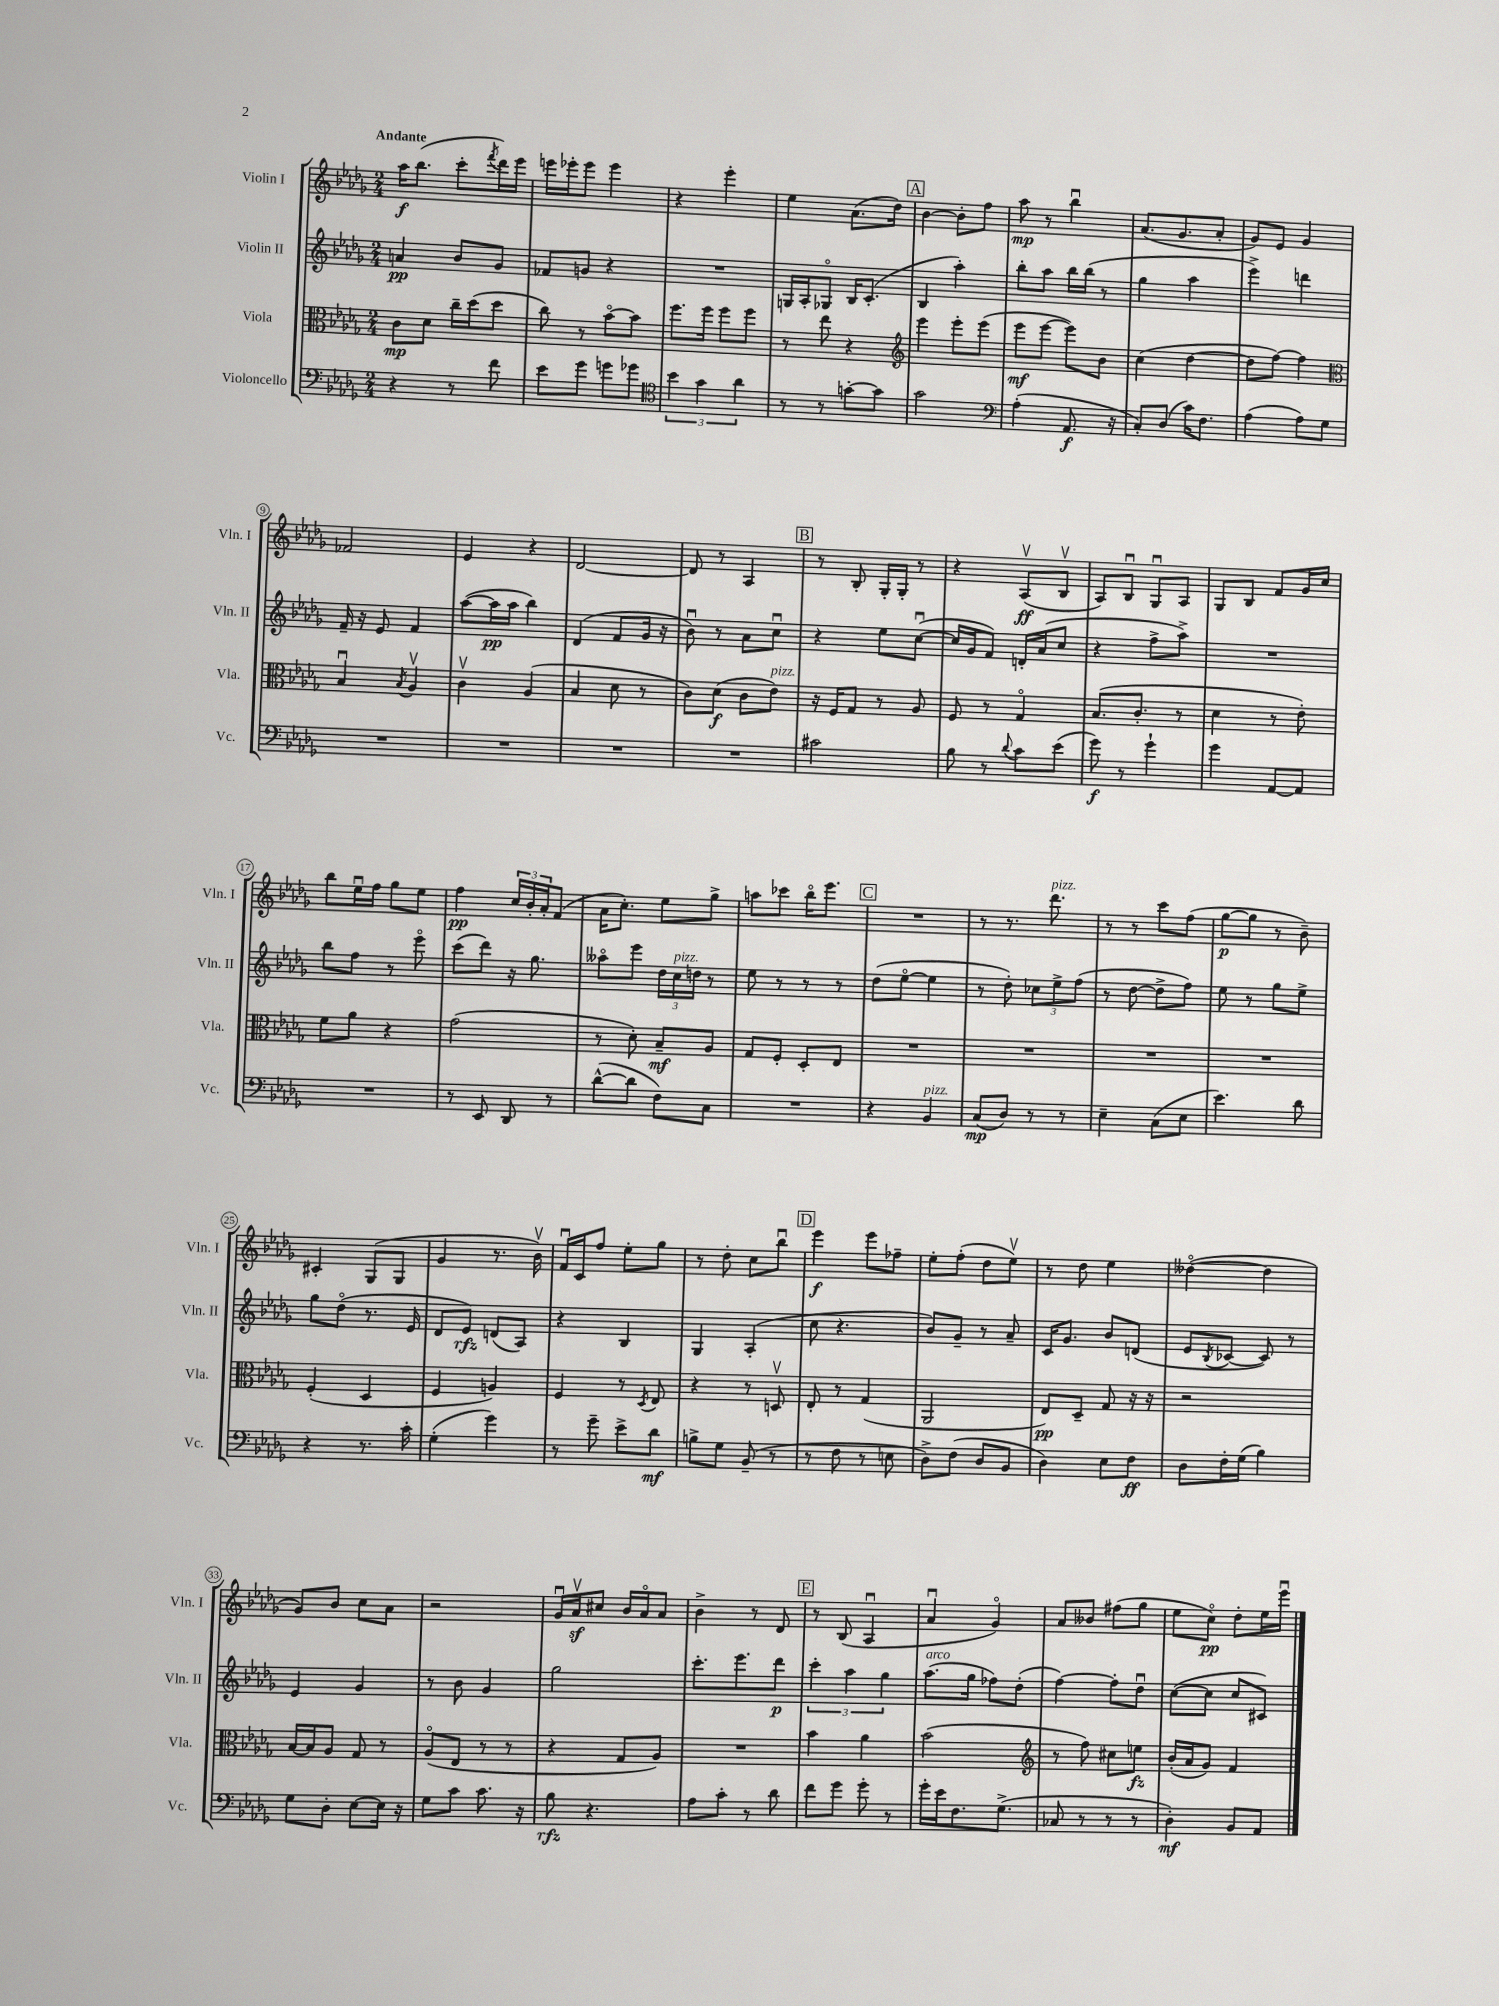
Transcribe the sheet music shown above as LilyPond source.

<<
\new StaffGroup <<
\new Staff = "s0" \with { instrumentName = "Violin I" shortInstrumentName = "Vln. I" } {
    \clef treble \key des \major \numericTimeSignature \time 2/4 \tempo "Andante"
    aes''16\f bes''8.( c'''8-. \acciaccatura { f'''8 } des'''16) ees'''16 |
    e'''16 ees'''16-. ees'''8 ees'''4 |
    r4 ees'''4-. |
    ees''4 aes'8.( des''16) |
    \mark \markup { \box "A" } bes'4~ bes'8-. f''8 |
    aes''8\mp r8 bes''4\downbow |
    aes'8.( ges'8. aes'8-. |
    ges'8) ees'8 ges'4 |
    fes'2 |
    ees'4 r4 |
    des'2~ |
    des'8 r8 aes4 |
    \mark \markup { \box "B" } r8 bes8-. ges16-. ges16-. r8 |
    r4 aes8\upbow\ff( bes8\upbow |
    aes8) bes8\downbow ges8\downbow aes8 |
    ges8 bes8 f'8 ges'16 c''16 |
    bes''8 ees''16\downbow f''16 ges''8 ees''8 |
    f''4\pp \tuplet 3/2 { c''16 bes'16-. aes'16-. } f'8( |
    aes'16 c''8.-.) ees''8 ges''8-> |
    a''8 ces'''8 bes''16\flageolet ees'''8. |
    \mark \markup { \box "C" } R2 |
    r8 r8. des'''8.^\markup { \italic "pizz." } |
    r8 r8 c'''8 f''8( |
    ges''8~\p ges''8 r8 bes'8--) |
    cis'4-. ges8( ges8 |
    ges'4 r8. bes'16\upbow) |
    f'16\downbow c'16 f''8 ees''8-. ges''8 |
    r8 des''8-. c''8 bes''8\downbow |
    \mark \markup { \box "D" } ees'''4\f ees'''8 fes''8-- |
    ees''8-. f''8-.( des''8 ees''8\upbow) |
    r8 des''8 ees''4 |
    deses''4~\flageolet( deses''4 |
    ges'8) bes'8 c''8 aes'8 |
    r2 |
    ges'16\downbow aes'16\upbow\sf cis''8 bes'16 aes'16\flageolet aes'8 |
    bes'4-> r8 des'8 |
    \mark \markup { \box "E" } r8 bes8( aes4\downbow |
    aes'4\downbow ges'4\flageolet) |
    aes'8 beses'8 fis''8( ges''8 |
    ees''8 c''8\flageolet\pp) des''8-. ees''16 ees'''16\downbow \bar "|." |
}
\new Staff = "s1" \with { instrumentName = "Violin II" shortInstrumentName = "Vln. II" } {
    \clef treble \key des \major \numericTimeSignature \time 2/4
    a'4\pp bes'8 ges'8 |
    fes'8 g'8 r4 |
    R2 |
    g16 aes16-. ges8\flageolet bes16 c'8.-.( |
    \mark \markup { \box "A" } bes4 aes''4-.) |
    bes''8-. aes''8 bes''16 bes''16( r8 |
    ges''4 aes''4 |
    ees'''4->) d'''4 |
    f'16-- r16 ees'8 f'4 |
    aes''8~( aes''16\pp aes''16 bes''4) |
    des'4( f'8 ges'16 r16 |
    bes'8\downbow) r8 aes'8 c''8\downbow |
    \mark \markup { \box "B" } r4 ees''8 c''8~\downbow( |
    c''16 ges'16 f'8) d'16-. aes'16( c''8 |
    r4 f''8-> aes''8->) |
    R2 |
    bes''8 f''8 r8 ees'''8\flageolet |
    c'''8( des'''8) r16 ges''8. |
    aeses''8\flageolet ees'''8 \tuplet 3/2 { des''16 c''16^\markup { \italic "pizz." } d''16 } r8 |
    ees''8 r8 r8 r8 |
    \mark \markup { \box "C" } des''8( ees''8~\flageolet ees''4 |
    r8 des''8-.) \tuplet 3/2 { ces''8 ees''8-> f''8( } |
    r8 des''8~ des''8-> f''8) |
    ees''8 r8 ges''8 ees''8-> |
    ges''8 des''8\flageolet( r8. ees'16 |
    des'8 ees'8\rfz) d'8( aes8) |
    r4 bes4 |
    ges4 aes4-.( |
    \mark \markup { \box "D" } c''8 r4. |
    bes'8) ges'8-- r8 aes'8-- |
    c'16 ges'8. bes'8 d'8( |
    ees'8 \acciaccatura { bes8 } ces'8~ ces'8) r8 |
    ees'4 ges'4 |
    r8 bes'8 ges'4 |
    ges''2 |
    c'''8.-. ees'''8. des'''8\p |
    \mark \markup { \box "E" } \tuplet 3/2 { c'''4-. aes''4 ges''4 } |
    aes''8.^\markup { \italic "arco" }( ges''16 fes''8) des''8-.( |
    f''4~) f''8-. des''8\downbow |
    c''8~( c''8 c''8 cis'8) \bar "|." |
}
\new Staff = "s2" \with { instrumentName = "Viola" shortInstrumentName = "Vla." } {
    \clef alto \key des \major \numericTimeSignature \time 2/4
    c'8\mp des'8 c''16-- des''16( des''8 |
    c''8) r8 bes'8~\flageolet bes'8 |
    f''8. f''16 f''8 f''8 |
    r8 ees''8 r4 |
    \mark \markup { \box "A" } \clef treble ees'''4 ees'''8-. ees'''8( |
    ees'''8\mf ees'''8~ ees'''8) bes'8 |
    c''4( des''4~ |
    des''8 f''8~) f''4 |
    \clef alto bes4\downbow \acciaccatura { bes8 } aes4\upbow |
    c'4\upbow aes4( |
    bes4 des'8 r8 |
    c'8) des'8\f( c'8 ees'8^\markup { \italic "pizz." }) |
    \mark \markup { \box "B" } r16 f16 ges8 r8 aes8 |
    f8 r8 ges4\flageolet |
    bes8.( c'8.-. r8 |
    des'4 r8 ees'8-.) |
    f'8 aes'8 r4 |
    ges'2( |
    r8 des'8-.) bes8--\mf aes8 |
    ges8 f8-. des8-. ees8 |
    \mark \markup { \box "C" } R2 |
    R2 |
    R2 |
    R2 |
    f4-.( des4 |
    f4 a4) |
    f4 r8 \acciaccatura { des8 } ees8 |
    r4 r8 d8\upbow |
    \mark \markup { \box "D" } ees8-. r8 ges4( |
    aes,2 |
    ees8\pp) des8-- ges8 r16 r16 |
    r2 |
    bes16~ bes16 aes8 ges8 r8 |
    aes8\flageolet( ees8 r8 r8 |
    r4 ges8 aes8) |
    R2 |
    \mark \markup { \box "E" } bes'4 aes'4 |
    bes'2( |
    \clef treble r8 f''8) cis''8 e''8\fz |
    bes'16-.( aes'16 ges'8) f'4 \bar "|." |
}
\new Staff = "s3" \with { instrumentName = "Violoncello" shortInstrumentName = "Vc." } {
    \clef bass \key des \major \numericTimeSignature \time 2/4
    r4 r8 f'8 |
    ees'8 ges'8 g'8 ges'8 |
    \clef tenor \tuplet 3/2 { bes'4 ges'4 aes'4 } |
    r8 r8 g'8~-. g'8 |
    \mark \markup { \box "A" } ges'2 |
    \clef bass aes4-.( aes,8.\f r16 |
    c8-.) des8( c'16) f8. |
    aes4( aes8) ges8 |
    R2 |
    R2 |
    R2 |
    R2 |
    \mark \markup { \box "B" } cis'2 |
    bes8 r8 \appoggiatura { des'8 } c'8 ees'8( |
    ges'8\f) r8 ges'4-! |
    ges'4 aes,8~ aes,8 |
    R2 |
    r8 ees,8 des,8 r8 |
    des'8~-^( des'8 f8) c8 |
    R2 |
    \mark \markup { \box "C" } r4 bes,4^\markup { \italic "pizz." } |
    c8\mp( des8) r8 r8 |
    ees4-- c8( ees8 |
    ees'4.) des'8 |
    r4 r8. c'16-. |
    ges4-.( ges'4) |
    r8 ges'8-- ees'8-> des'8\mf |
    b8-> ges8 bes,8--( r8 |
    \mark \markup { \box "D" } r8 f8 r8 e8 |
    des8->) f8( des8 bes,8 |
    des4) ees8 f8\ff |
    des8 f16-. ges16( bes4) |
    ges8 des8-. ees8~ ees16 r16 |
    ges8 c'8 c'8. r16 |
    bes8\rfz r4. |
    aes8 c'8-. r8 des'8 |
    \mark \markup { \box "E" } f'8 ges'8 ges'8-. r8 |
    ges'16-. ees'16 f8. ges8.->( |
    ces8 r8 r8 r8 |
    des4-.\mf) bes,8 aes,8 \bar "|." |
}
>>
>>
\layout { \context { \Score \override BarNumber.stencil = #(make-stencil-circler 0.1 0.3 ly:text-interface::print) } }
